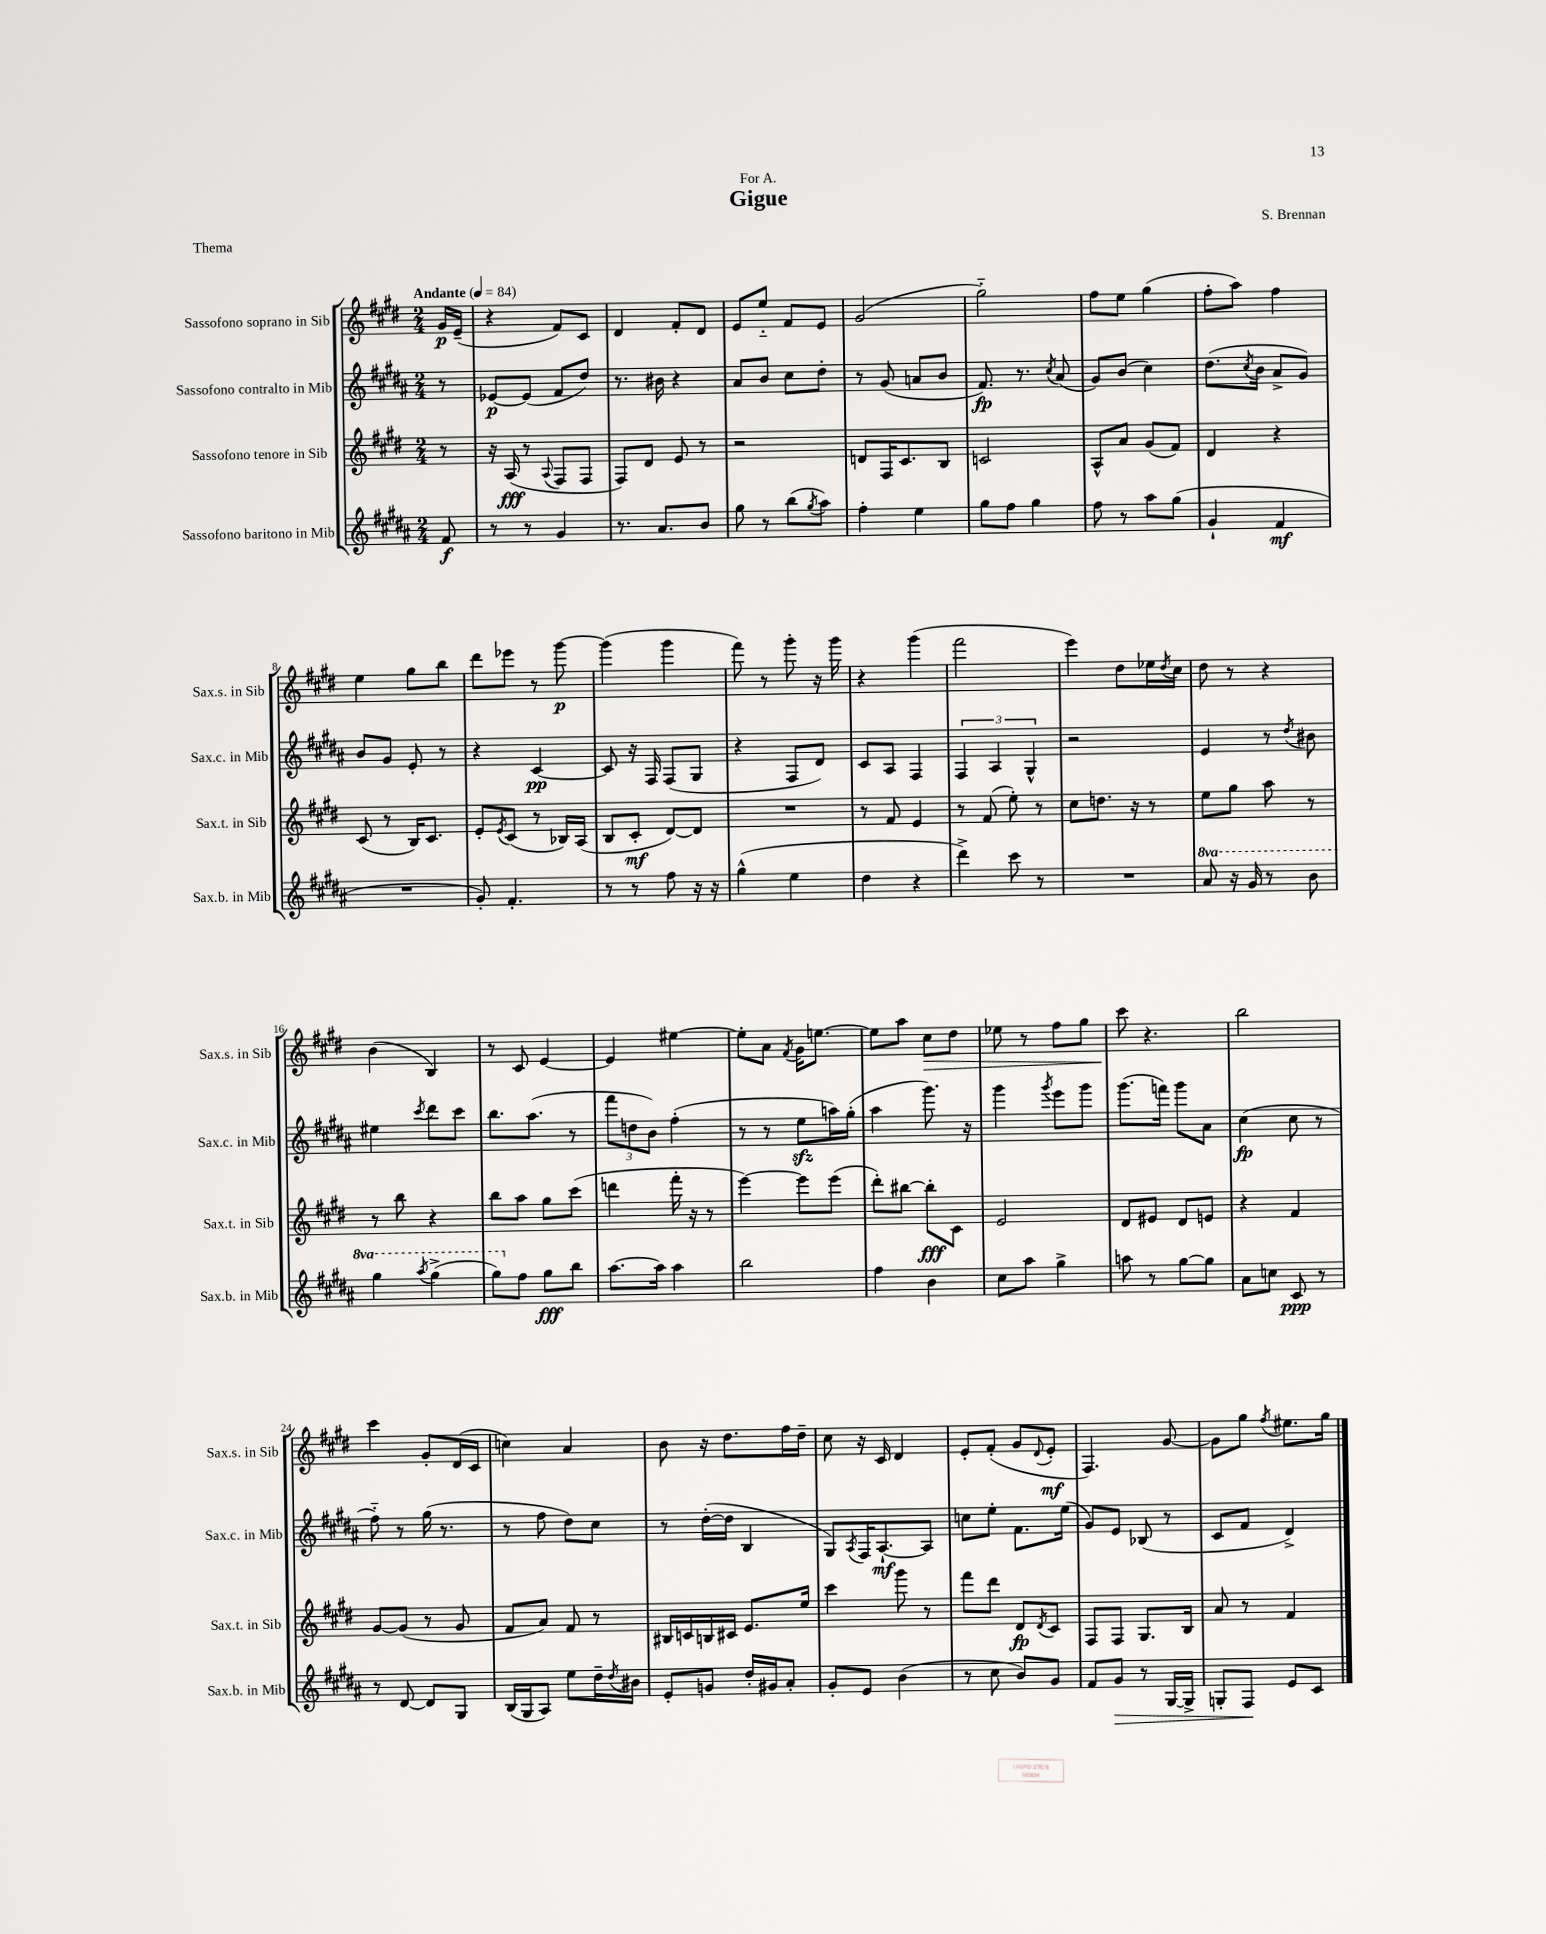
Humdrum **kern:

**kern	**dynam	**kern	**dynam	**kern	**dynam	**kern	**dynam
*part4	*part4	*part3	*part3	*part2	*part2	*part1	*part1
*staff4	*staff4	*staff3	*staff3	*staff2	*staff2	*staff1	*staff1
*I"Sassofono baritono in Mib	*	*I"Sassofono tenore in Sib	*	*I"Sassofono contralto in Mib	*	*I"Sassofono soprano in Sib	*
*I'Sax.b. in Mib	*	*I'Sax.t. in Sib	*	*I'Sax.c. in Mib	*	*I'Sax.s. in Sib	*
*clefG2	*	*clefG2	*	*clefG2	*	*clefG2	*
*k[f#c#g#d#a#]	*	*k[f#c#g#d#]	*	*k[f#c#g#d#a#]	*	*k[f#c#g#d#]	*
*M2/4	*	*M2/4	*	*M2/4	*	*M2/4	*
*MM84	*	*MM84	*	*MM84	*	*MM84	*
=	=	=	=	=	=	=	=
!	!	!	!	!	!	!LO:TX:a:B:t=Andante	!
8f#/	f	8r	.	8r	.	16g#/LL	p
.	.	.	.	.	.	(16e~/JJ	.
=1	=1	=1	=1	=1	=1	=1	=1
8r	.	16r	.	[8e-X/L	p	4r	.
.	.	(16A/	fff	.	.	.	.
8r	.	8r	.	(8e-/J]	.	.	.
.	.	8qqA/	.	.	.	.	.
4g#/	.	8F#/L	.	8f#/L	.	8f#/L)	.
.	.	8F#/J	.	8dd#/J)	.	8c#/J	.
=2	=2	=2	=2	=2	=2	=2	=2
8.r	.	8F#/L)	.	8.r	.	4d#/	.
.	.	8d#/J	.	.	.	.	.
8.a#/L	.	.	.	16b#X\	.	.	.
.	.	8e/	.	4r	.	8f#'/L	.
8b/J	.	8r	.	.	.	8d#/J	.
=3	=3	=3	=3	=3	=3	=3	=3
8gg#\	.	2r	.	8a#/L	.	8e/L	.
8r	.	.	.	8b/J	.	8ee/J	.
(8bb\L	.	.	.	8cc#\L	.	8f#/L	.
8qgg#/	.	.	.	.	.	.	.
8aa#\J)	.	.	.	8dd#'\J	.	8e/J	.
=4	=4	=4	=4	=4	=4	=4	=4
4ff#'\	.	8dn/L	.	8r	.	(2g#/	.
.	.	16F#/K	.	(8g#/	.	.	.
.	.	8.c#/	.	.	.	.	.
4ee\	.	.	.	8an/L	.	.	.
.	.	8B/J	.	8b/J	.	.	.
=5	=5	=5	=5	=5	=5	=5	=5
8gg#\L	.	2cn/	.	8.f#/)	fp	2gg#\)	.
8ff#\J	.	.	.	.	.	.	.
.	.	.	.	8.r	.	.	.
4gg#\	.	.	.	.	.	.	.
.	.	.	.	8qcc#/	.	.	.
.	.	.	.	(8a#/	.	.	.
=6	=6	=6	=6	=6	=6	=6	=6
8ff#\	.	8A^^/L	.	8g#/L)	.	8ff#\L	.
8r	.	8a/J	.	(8b/J	.	8ee\J	.
8aa#\L	.	(8g#/L	.	4cc#\)	.	(4gg#\	.
(8gg#\J	.	8f#/J)	.	.	.	.	.
=7	=7	=7	=7	=7	=7	=7	=7
4g#`/	.	4d#/	.	(8.dd#\L	.	8ff#'\L	.
.	.	.	.	.	.	8aa\J)	.
.	.	.	.	8qcc#/	.	.	.
.	.	.	.	16b\Jk	.	.	.
4f#/	mf	4r	.	8a#^/L	.	4ff#\	.
.	.	.	.	8g#/J)	.	.	.
!!LO:LB:g=z
=8	=8	=8	=8	=8	=8	=8	=8
2r	.	(8c#/	.	8b/L	.	4ee\	.
.	.	8r	.	8g#/J	.	.	.
.	.	16B/KL)	.	8e'/	.	8gg#\L	.
.	.	8.c#/J	.	.	.	.	.
.	.	.	.	8r	.	8bb\J	.
=9	=9	=9	=9	=9	=9	=9	=9
8g#'/)	.	8e'/L	.	4r	.	8ddd#\L	.
.	.	8qe/	.	.	.	.	.
4.f#'/	.	(8c#/J	.	.	.	8eee-X\J	.
.	.	8r	.	[4c#/	pp	8r	.
.	.	16B-X/LL)	.	.	.	[8ggg#\	p
.	.	(16A/JJ	.	.	.	.	.
=10	=10	=10	=10	=10	=10	=10	=10
8r	.	8B/L	.	8c#/]	.	(4ggg#\]	.
8r	.	8c#'/J	mf	16r	.	.	.
.	.	.	.	16F#/	.	.	.
8ff#\	.	[8d#/L)	.	(8F#/L	.	4ggg#\	.
16r	.	8d#/J]	.	8G#/J	.	.	.
16r	.	.	.	.	.	.	.
=11	=11	=11	=11	=11	=11	=11	=11
(4gg#^^\	.	2r	.	4r	.	8fff#\)	.
.	.	.	.	.	.	8r	.
4ee\	.	.	.	8F#/L	.	8ggg#'\	.
.	.	.	.	8d#/J)	.	16r	.
.	.	.	.	.	.	16ggg#\	.
=12	=12	=12	=12	=12	=12	=12	=12
4dd#\	.	8r	.	8c#/L	.	4r	.
.	.	8f#/	.	8A#/J	.	.	.
4r	.	4e/	.	4F#/	.	(4ggg#\	.
=13	=13	=13	=13	=13	=13	=13	=13
4ddd#^\)	.	8r	.	6F#/	.	2fff#\	.
.	.	(8f#/	.	.	.	.	.
.	.	.	.	6A#/	.	.	.
8ccc#\	.	8ee'\)	.	.	.	.	.
.	.	.	.	6G#^^/	.	.	.
8r	.	8r	.	.	.	.	.
=14	=14	=14	=14	=14	=14	=14	=14
2r	.	8cc#\L	.	2r	.	4eee\)	.
.	.	8.ddn\J	.	.	.	.	.
.	.	.	.	.	.	8dd#\L	.
.	.	16r	.	.	.	.	.
.	.	8r	.	.	.	16ee-X\L	.
.	.	.	.	.	.	8qdd#/	.
.	.	.	.	.	.	16cc#\JJ	.
=15	=15	=15	=15	=15	=15	=15	=15
*8va	*	*	*	*	*	*	*
8aa#/	.	8ee\L	.	4e/	.	8dd#\	.
16r	.	8gg#\J	.	.	.	8r	.
16gg#/	.	.	.	.	.	.	.
8r	.	8aa\	.	8r	.	4r	.
.	.	.	.	8qdd#/	.	.	.
8bb\	.	8r	.	8b#X\	.	.	.
!!LO:LB:g=z
=16	=16	=16	=16	=16	=16	=16	=16
4ggg#\	.	8r	.	4ee#X\	.	(4b\	.
.	.	8bb\	.	.	.	.	.
8qaaa#/	.	.	.	8qccc#/	.	.	.
(4ggg#^\	.	4r	.	8ddd#\L	.	4B/)	.
.	.	.	.	8ccc#\J	.	.	.
=17	=17	=17	=17	=17	=17	=17	=17
8ggg#\L)	.	8bb\L	.	8.bb\L	.	8r	.
*X8va	*	*	*	*	*	*	*
8ff#\J	.	8aa\J	.	.	.	8c#/	.
.	.	.	.	(8.aa#\J	.	.	.
8gg#\L	fff	8gg#\L	.	.	.	[4e/	.
8bb\J	.	(8ccc#\J	.	8r	.	.	.
=18	=18	=18	=18	=18	=18	=18	=18
[8.aa#\L	.	4dddn\	.	12fff#\L	.	4e/]	.
.	.	.	.	12ddn\	.	.	.
.	.	.	.	12b\J)	.	.	.
16aa#\Jk]	.	.	.	.	.	.	.
4aa#\	.	16fff#'\	.	(4ff#'\	.	[4ee#X\	.
.	.	16r	.	.	.	.	.
.	.	8r	.	.	.	.	.
=19	=19	=19	=19	=19	=19	=19	=19
2bb\	.	[4eee\)	.	8r	.	8ee#'\L]	.
.	.	.	.	8r	.	8a\J	.
.	.	.	.	.	.	8qf#/	.
.	.	8eee\L]	.	8eezz\L	.	16g#\KL	.
.	.	.	.	.	.	[8.een\J	.
.	.	(8eee\J	.	16aan\L)	.	.	.
.	.	.	.	(16gg#'\JJ	.	.	.
=20	=20	=20	=20	=20	=20	=20	=20
4ff#\	.	8ddd#'\L)	.	4aa#\	.	8ee\L]	.
.	.	[8bb#X\J	.	.	.	8aa\J	.
!	!	!	!	!	!	!	!LO:HP:b
4b\	.	8bb#'\L]	fff	8.ggg#\)	.	8cc#\L	>
.	.	8c#\J	.	.	.	8dd#\J	.
.	.	.	.	16r	.	.	.
=21	=21	=21	=21	=21	=21	=21	=21
8cc#\L	.	2e/	.	4ggg#\	.	8ee-X\	.
8aa#\J	.	.	.	.	.	8r	.
.	.	.	.	8qggg#/	.	.	.
4gg#^\	.	.	.	8eee\L	.	8ff#\L	.
.	.	.	.	8ggg#\J	.	8gg#\J	.
=22	=22	=22	=22	=22	=22	=22	=22
8aan\	.	8d#/L	.	(8.ggg#\L	.	8ccc#\	.
8r	.	8e#X/J	.	.	.	4.r	]
.	.	.	.	16fffn\Jk)	.	.	.
[8gg#\L	.	8d#/L	.	8ggg#\L	.	.	.
8gg#\J]	.	8en/J	.	8a#\J	.	.	.
=23	=23	=23	=23	=23	=23	=23	=23
8a#\L	.	4r	.	(4cc#\	fp	2bb\	.
8ccn\J	.	.	.	.	.	.	.
8c#/	ppp	4f#/	.	8cc#\	.	.	.
8r	.	.	.	8r	.	.	.
!!LO:LB:g=z
=24	=24	=24	=24	=24	=24	=24	=24
8r	.	[8g#/L	.	8ff#\)	.	4ccc#\	.
[8d#/	.	(8g#/J]	.	8r	.	.	.
8d#/L]	.	8r	.	(16gg#\	.	8g#'/L	.
.	.	.	.	8.r	.	.	.
8G#/J	.	8g#/	.	.	.	(16d#/L	.
.	.	.	.	.	.	16c#/JJ	.
=25	=25	=25	=25	=25	=25	=25	=25
(16B/LL	.	8f#/L	.	8r	.	4ccn\)	.
16G#/J	.	.	.	.	.	.	.
8A#/J)	.	8a/J)	.	8ff#\	.	.	.
8ee\L	.	8f#/	.	8dd#\L)	.	4a/	.
16dd#~\L	.	8r	.	8cc#\J	.	.	.
8qdd#/	.	.	.	.	.	.	.
16b#X\JJ	.	.	.	.	.	.	.
=26	=26	=26	=26	=26	=26	=26	=26
8e'/L	.	16B#X/LL	.	8r	.	8b\	.
.	.	16cn/	.	.	.	.	.
8gn/J	.	16Bn/	.	([16dd#'\LL	.	16r	.
.	.	16c#X/JJ	.	16dd#\JJ]	.	8.dd#\L	.
16dd#'/LL	.	8.e/L	.	4B/	.	.	.
16g#X/J	.	.	.	.	.	.	.
8a#'/J	.	.	.	.	.	16ff#\L	.
.	.	16ee/Jk	.	.	.	16dd#~\JJ	.
=27	=27	=27	=27	=27	=27	=27	=27
8g#'/L	.	4ccc#\	.	8G#/L)	.	8cc#\	.
.	.	.	.	8qA#/	.	.	.
8e/J	.	.	.	16F#/K	.	16r	.
.	.	.	.	[8.A#`/	mf	16c#/	.
(4b\	.	8ggg#\	.	.	.	4d#/	.
.	.	8r	.	8A#/J]	.	.	.
=28	=28	=28	=28	=28	=28	=28	=28
8r	.	8fff#\L	.	8ccn\L	.	8e'/L	.
8cc#\	.	8ddd#\J	.	8ee'\J	.	(8f#'/J	.
8b/L)	.	8d#/L	fp	8.f#\L	.	8g#/L	.
.	.	8qd#/	.	.	.	8qqd#/	.
8g#/J	.	8c#/J	.	.	.	8e'/J	mf
.	.	.	.	(16ee\Jk	.	.	.
=29	=29	=29	=29	=29	=29	=29	=29
8f#/L	.	8F#/L	.	8g#/L)	.	4.F#/)	.
!	!LO:HP:b	!	!	!	!	!	!
8g#/J	>	8F#/J	.	8e/J	.	.	.
8r	.	8.G#/L	.	(8B-X/	.	.	.
[16G#/LL	.	.	.	8r	.	[8g#/	.
16G#^/JJ]	.	16B/Jk	.	.	.	.	.
=30	=30	=30	=30	=30	=30	=30	=30
8Gn'/L	.	8a/	.	8c#/L	.	8g#\L]	.
8F#/J	.	8r	.	8f#/J	.	8gg#\J	.
.	.	.	.	.	.	8qff#/	.
8e/L	]	4f#/	.	4d#^/)	.	8.ee#X\L	.
8c#/J	.	.	.	.	.	.	.
.	.	.	.	.	.	16gg#\Jk	.
==	==	==	==	==	==	==	==
*-	*-	*-	*-	*-	*-	*-	*-
